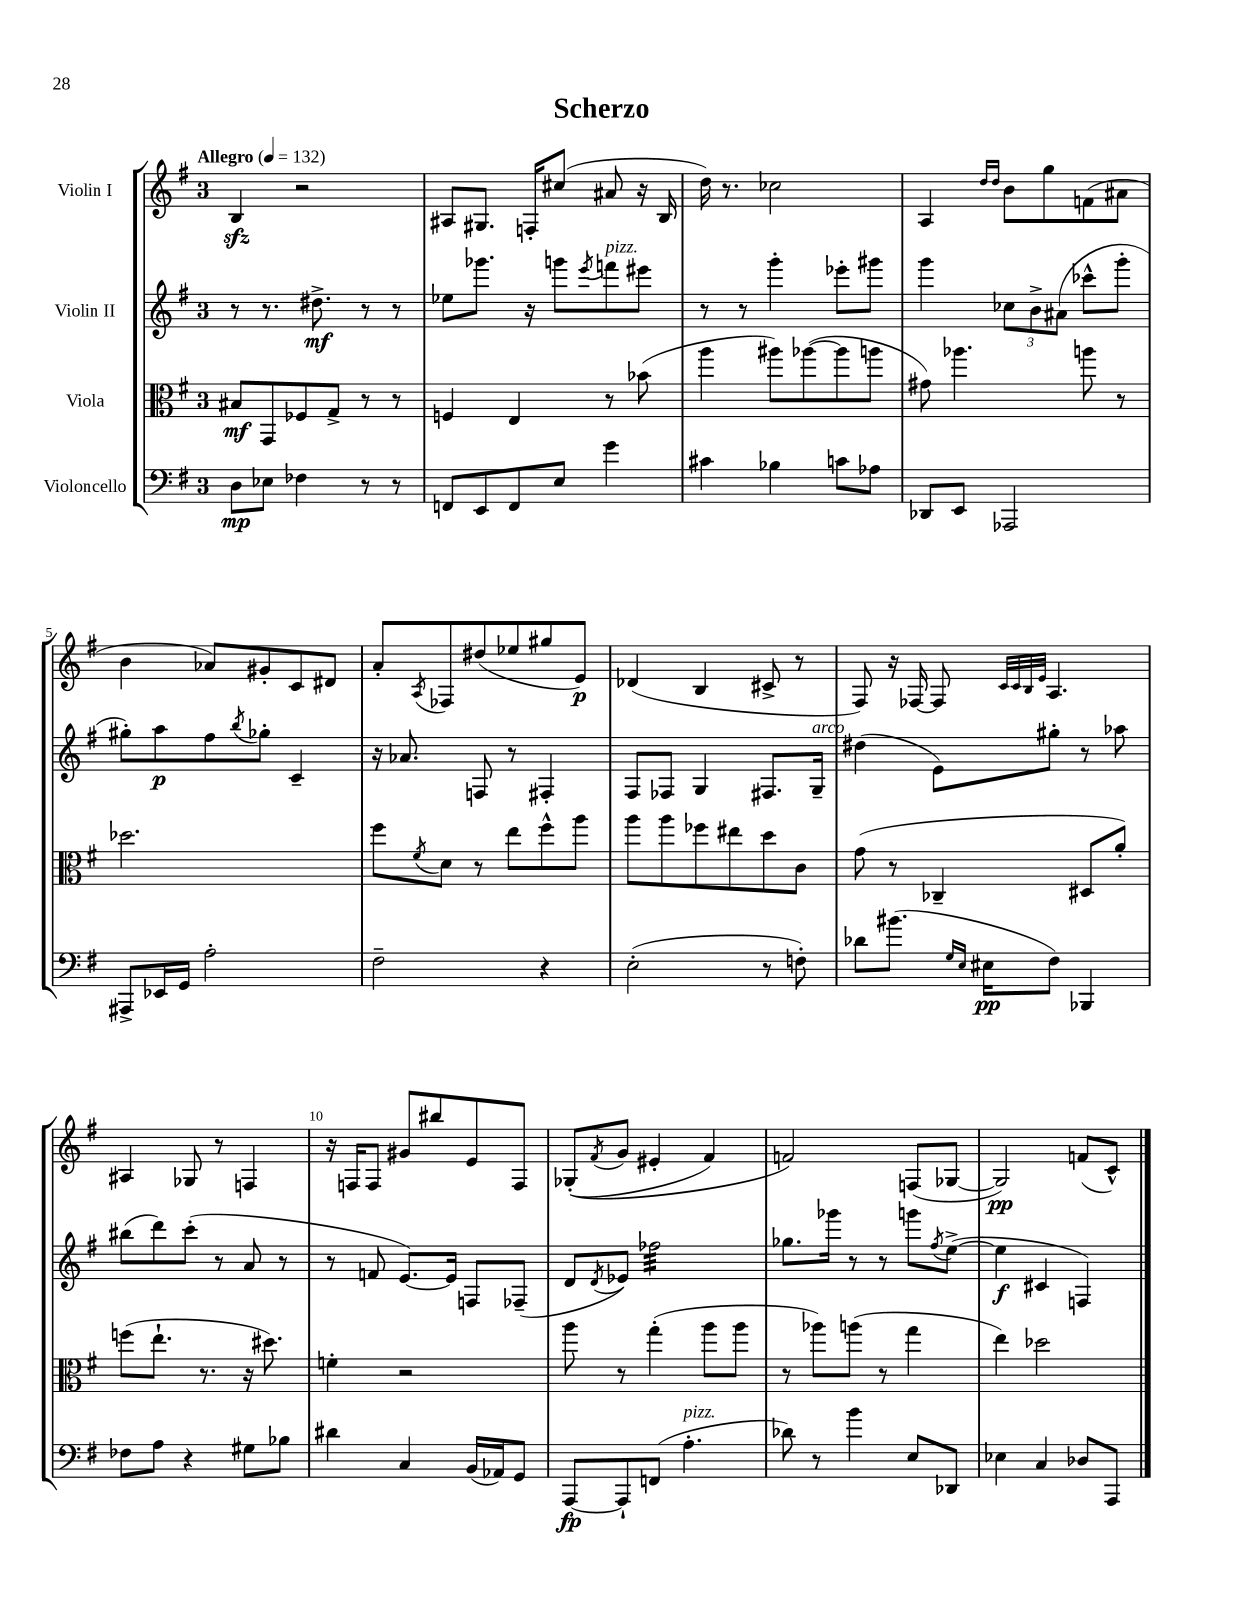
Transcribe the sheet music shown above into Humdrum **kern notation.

**kern	**kern	**kern	**kern
*staff4	*staff3	*staff2	*staff1
*clefF4	*clefC3	*clefG2	*clefG2
*k[f#]	*k[f#]	*k[f#]	*k[f#]
*M3/4	*M3/4	*M3/4	*M3/4
*MM132	*MM132	*MM132	*MM132
8D\L	8B#/L	8r	4B/
8E-\J	8GG/	8.r	.
4F-\	8F-/	.	2r
.	.	8.dd#^\	.
.	8G^/J	.	.
8r	8r	8r	.
8r	8r	8r	.
=	=	=	=
8FF/L	4F/	8ee-\L	8A#/L
8EE/	.	8.ggg-\J	8.G#/J
8FF/	4E/	.	.
.	.	16r	16F'/LK
8E/J	.	8ggg\L	(8cc#/J
.	.	8qeee/	.
4g\	8r	8fff\	8a#/
.	(8b-\	8eee#\J	16r
.	.	.	16B/
=	=	=	=
4c#\	4aa\	8r	16dd\)
.	.	.	8.r
.	.	8r	.
4B-\	8aa#\L)	4ggg'\	2cc-\
.	([8aa-\	.	.
8c\L	8aa-\]	8eee-'\L	.
8A-\J	8aa\J	8ggg#\J	.
=	=	=	=
8DD-/L	8g#\)	4ggg\	4A/
8EE/J	4.aa-\	.	.
.	.	.	16qqdd/LL
.	.	.	16qqdd/JJ
2AAA-/	.	12cc-\L	8b\L
.	.	12b^\	.
.	.	.	8gg\
.	.	(12a#\J	.
.	8aa\	8ccc-^^\L	(8f\
.	8r	8ggg'\J	8a#\J
=	=	=	=
8AAA#^/L	2.dd-\	8gg#'\L)	4b\
16EE-/L	.	8aa\	.
16GG/JJ	.	.	.
2A'\	.	8ff#\	8a-/L)
.	.	8qbb/	.
.	.	8gg-'\J	8g#'/
.	.	4c~/	8c/
.	.	.	8d#/J
=	=	=	=
2F#~\	8ff#\L	16r	8a'/L
.	.	8.a-/	.
.	8qf#/	.	8qA/
.	8d\J	.	8F-/
.	8r	8F/	(8dd#/
.	8ee\L	8r	8ee-/
4r	8ff#^^\	4F#'/	8gg#/
.	8aa\J	.	8e/J)
=	=	=	=
(2E'\	8aa\L	8F#/L	(4d-/
.	8aa\	8F-/J	.
.	8ff-\	4G/	4B/
.	8ee#\	.	.
8r	8dd\	8.F#/L	8c#^/
8F'\)	8c\J	.	8r
.	.	16G~/Jk	.
=	=	=	=
8d-\L	(8g\	(4dd#\	8F#/)
(8.b#\J	8r	.	16r
.	.	.	[16F-/
.	4C-~/	8e\L)	8F-/]
16qqG/LL	.	.	.
16qqE/JJ	.	.	.
16E#\LK	.	.	.
.	.	.	32qqc/LLL
.	.	.	32qqc/
.	.	.	32qqB/
.	.	.	32qqe/JJJ
8F#\J)	.	8gg#'\J	4.A/
4BBB-/	8D#/L	8r	.
.	8a'/J)	8aa-\	.
=	=	=	=
8F-\L	(8ff\L	(8bb#\L	4A#/
8A\J	8.ee`\J	8ddd\)	.
4r	.	(8ccc'\J	8G-/
.	8.r	.	.
.	.	8r	8r
8G#\L	16r	8a/	4F/
.	8.dd#\)	.	.
8B-\J	.	8r	.
=	=	=	=
4d#\	4f'\	8r	16r
.	.	.	16F/LK
.	.	8f/	8F/J
4C/	2r	[8.e/L)	8g#/L
.	.	.	8bb#/
.	.	16e/]Jk	.
(16BB/LL	.	8F/L	8e/
16AA-/J)	.	.	.
8GG/J	.	(8F-~/J	8F/J
=	=	=	=
[8AAA/L	8aa\	8d/L	&((8G-'/L
.	.	8qd/	8qf#/
8AAA`/]	8r	8e-/J)	8g/J
(8FF/J	(4gg'\	2ff-\	4e#'/
4.A'\	.	.	.
.	8aa\L	.	4f#/)
.	8aa\J	.	.
=	=	=	=
8d-\)	8r	8.gg-\L	2f/&)
8r	8aa-\L)	.	.
.	.	16ggg-\Jk	.
4b\	(8aa\J	8r	.
.	8r	8r	.
8E/L	4gg\	8ggg\L	(8F/L
.	.	8qff#/	.
8DD-/J	.	([8ee^\J	[8G-/J
=	=	=	=
4E-\	4ee\)	4ee\]	2G-/])
4C/	2dd-\	4c#/	.
8D-/L	.	4F/)	(8f/L
8AAA/J	.	.	8c^^/J)
==	==	==	==
*-	*-	*-	*-
